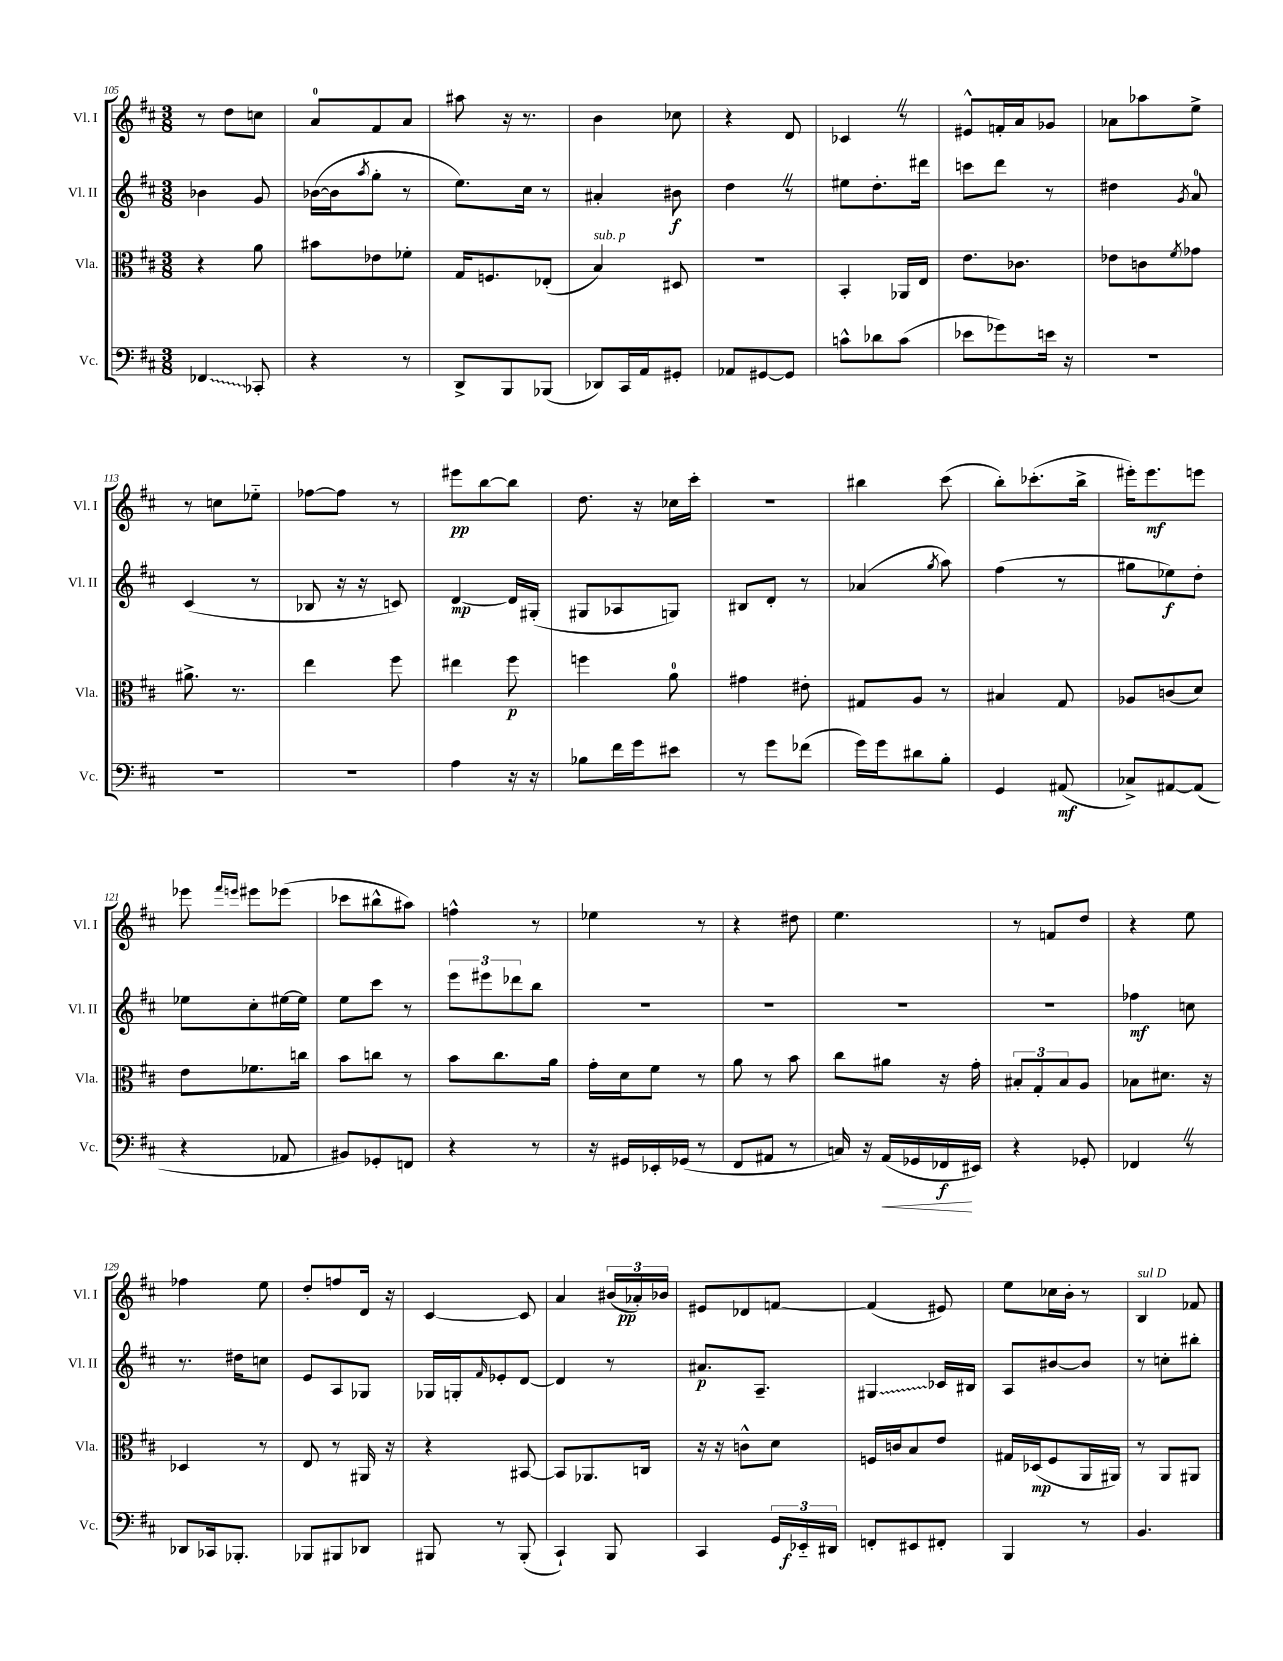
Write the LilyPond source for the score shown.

<<
\new StaffGroup <<
\new Staff = "s0" \with { instrumentName = "Vl. I" shortInstrumentName = "Vl. I" } {
    \clef treble \key d \major \numericTimeSignature \time 3/8
    r8 d''8 c''8 |
    a'8-0 fis'8 a'8 |
    ais''8 r16 r8. |
    b'4 ces''8 |
    r4 d'8 |
    ces'4 \once \override BreathingSign.text = \markup { \musicglyph "scripts.caesura.straight" } \breathe r8 |
    eis'8-^ f'16-. a'16 ges'8 |
    aes'8 aes''8 e''8-> |
    r8 c''8 ees''8-_ |
    fes''8~ fes''8 r8 |
    eis'''8\pp b''8~ b''8 |
    d''8. r16 ces''16 cis'''16-. |
    R4. |
    bis''4 cis'''8( |
    b''8-.) ces'''8.-.( b''16-> |
    eis'''16-.) eis'''8.\mf e'''8 |
    ees'''8 \grace { fis'''16 e'''16 } eis'''8 ees'''8( |
    ces'''8 bis''8-^ ais''8) |
    f''4-^ r8 |
    ees''4 r8 |
    r4 dis''8 |
    e''4. |
    r8 f'8 d''8 |
    r4 e''8 |
    fes''4 e''8 |
    d''8-. f''8 d'16 r16 |
    cis'4~ cis'8 |
    a'4 \tuplet 3/2 { bis'16( aes'16-.\pp) bes'16 } |
    eis'8 des'8 f'8~ |
    f'4( eis'8) |
    e''8 ces''16 b'16-. r8 |
    b4^\markup { \italic "sul D" } fes'8 \bar "|." |
}
\new Staff = "s1" \with { instrumentName = "Vl. II" shortInstrumentName = "Vl. II" } {
    \clef treble \key d \major \numericTimeSignature \time 3/8
    bes'4 g'8 |
    bes'16~( bes'16 \acciaccatura { a''8 } g''8-. r8 |
    e''8.) cis''16 r8 |
    ais'4-. bis'8\f |
    d''4 \once \override BreathingSign.text = \markup { \musicglyph "scripts.caesura.straight" } \breathe r8 |
    eis''8 d''8.-. dis'''16 |
    c'''8 d'''8 r8 |
    dis''4 \acciaccatura { g'8 } a'8-0 |
    cis'4( r8 |
    bes8 r16 r16 c'8) |
    d'4~\mp d'16 gis16-.( |
    gis8 aes8 g8) |
    bis8 d'8-. r8 |
    aes'4( \acciaccatura { g''8 } a''8) |
    fis''4( r8 |
    gis''8 ees''8\f) d''8-. |
    ees''8 cis''8-. eis''16~ eis''16 |
    e''8 cis'''8 r8 |
    \tuplet 3/2 { e'''8 eis'''8 des'''8 } b''8 |
    R4. |
    R4. |
    R4. |
    R4. |
    fes''4\mf c''8 |
    r8. dis''16 c''8 |
    e'8 a8 ges8 |
    ges16 g16-. \grace { fis'16 } ees'8-. d'8~ |
    d'4 r8 |
    ais'8.\p a8.-- |
    \once \override Glissando.style = #'zigzag gis4\glissando ces'16 bis16 |
    a8 bis'8~ bis'8 |
    r8 c''8-. bis''8-. \bar "|." |
}
\new Staff = "s2" \with { instrumentName = "Vla." shortInstrumentName = "Vla." } {
    \clef alto \key d \major \numericTimeSignature \time 3/8
    r4 a'8 |
    bis'8 ees'8 fes'8-. |
    g16 f8. ees8-.( |
    b4^\markup { \italic "sub. p" }) dis8 |
    R4. |
    b,4-. aes,16 e16 |
    e'8. ces'8. |
    ees'8 c'8 \acciaccatura { fis'8 } ges'8 |
    ais'8.-> r8. |
    e''4 fis''8 |
    eis''4 fis''8\p |
    f''4 a'8-0 |
    gis'4 eis'8-. |
    gis8 a8 r8 |
    bis4 g8 |
    aes8 c'8( d'8) |
    e'8 fes'8. c''16 |
    b'8 c''8 r8 |
    b'8 cis''8. a'16 |
    g'16-. d'16 fis'8 r8 |
    a'8 r8 b'8 |
    cis''8 ais'8 r16 g'16-. |
    \tuplet 3/2 { bis8-. g8-. bis8 } a8 |
    bes8 dis'8. r16 |
    des4 r8 |
    e8 r8 ais,16 r16 |
    r4 bis,8~ |
    bis,8 aes,8. c16 |
    r16 r16 c'8-^ d'8 |
    f16 c'16 b8 e'8 |
    gis16 des16\mp( fis8 a,16 ais,16) |
    r8 a,8 ais,8 \bar "|." |
}
\new Staff = "s3" \with { instrumentName = "Vc." shortInstrumentName = "Vc." } {
    \clef bass \key d \major \numericTimeSignature \time 3/8
    \once \override Glissando.style = #'zigzag fes,4\glissando ces,8-. |
    r4 r8 |
    d,8-> b,,8 bes,,8( |
    des,8) cis,16 a,16 gis,8-. |
    aes,8 gis,8~ gis,8 |
    c'8-^ des'8 c'8( |
    ees'8 ges'8) e'16 r16 |
    R4. |
    R4. |
    R4. |
    a4 r16 r16 |
    bes8 fis'16 g'16 eis'8 |
    r8 g'8 fes'8( |
    g'16) g'16 dis'8 b8-. |
    g,4 ais,8\mf( |
    ces8->) ais,8~ ais,8( |
    r4 aes,8 |
    bis,8) ges,8-. f,8 |
    r4 r8 |
    r16 gis,16 ees,16-. ges,16( r8 |
    fis,8 ais,8 r8 |
    c16) r16 a,16\<( ges,16 fes,16\f\! eis,16) |
    r4 ges,8-. |
    fes,4 \once \override BreathingSign.text = \markup { \musicglyph "scripts.caesura.straight" } \breathe r8 |
    des,8 ces,16 bes,,8.-. |
    bes,,8 bis,,8 des,8 |
    bis,,8 r8 bis,,8-.( |
    cis,4-!) b,,8 |
    cis,4 \tuplet 3/2 { g,16 ees,16-_\f dis,16 } |
    f,8-. eis,8 fis,8-. |
    b,,4 r8 |
    b,4. \bar "|." |
}
>>
>>
\layout { \context { \Score currentBarNumber = #105 } }
